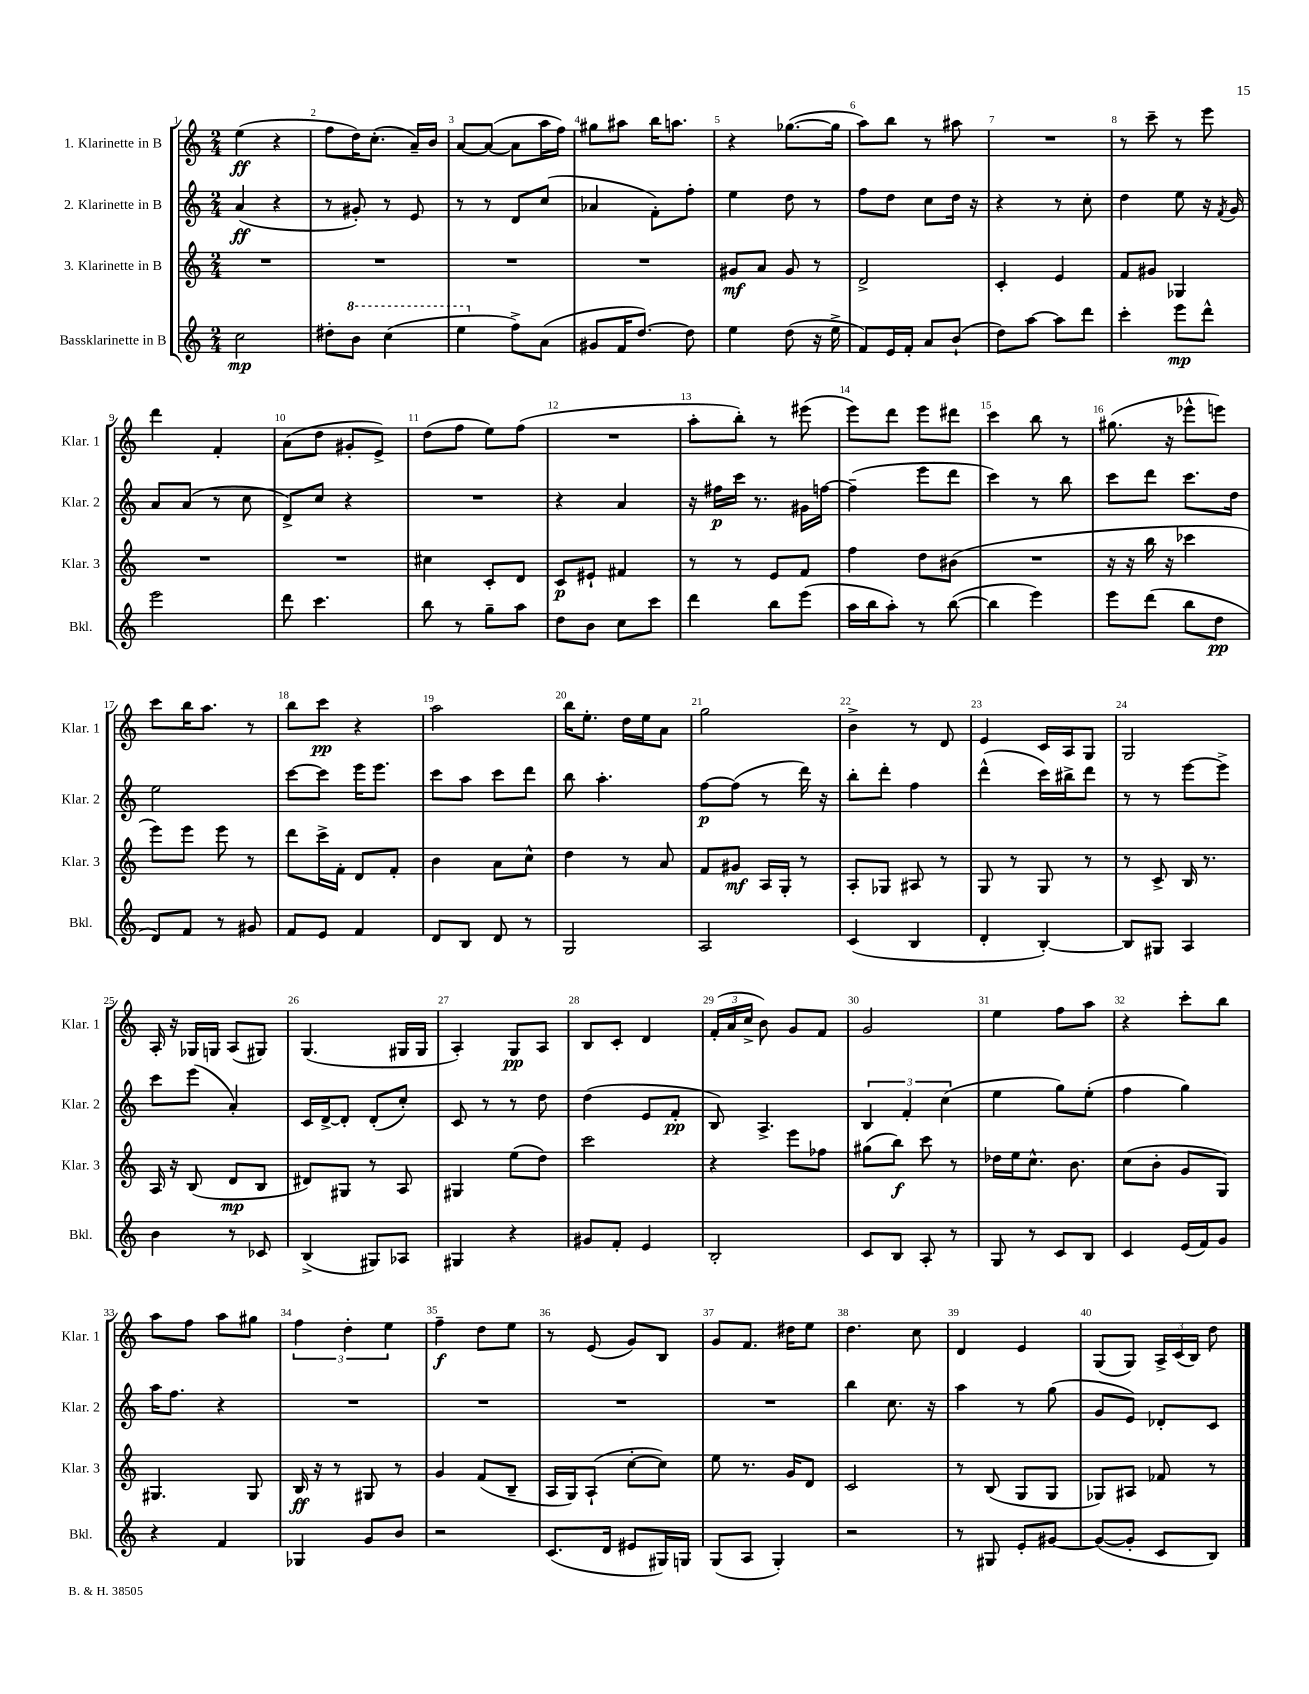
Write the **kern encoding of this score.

**kern	**kern	**kern	**kern
*staff4	*staff3	*staff2	*staff1
*clefG2	*clefG2	*clefG2	*clefG2
*k[]	*k[]	*k[]	*k[]
*M2/4	*M2/4	*M2/4	*M2/4
2cc	2r	(4a	(4ee
.	.	4r	4r
=	=	=	=
8dd#'	2r	8r	8ff
8bb	.	8g#')	16dd)
.	.	.	(8.cc'
(4ccc	.	8r	.
.	.	8e	16a~)
.	.	.	16b
=	=	=	=
4eee	2r	8r	[8a
.	.	8r	(8a_
8ff^)	.	8d	8a]
(8a	.	(8cc	16aa
.	.	.	16ff)
=	=	=	=
8g#	2r	4a-	8gg#
16f	.	.	8aa#
[8.dd)	.	.	.
.	.	8f')	16bb
.	.	.	8.aa
8dd]	.	8ff'	.
=	=	=	=
4ee	8g#	4ee	4r
.	8a	.	.
(8dd	8g#	8dd	([8.gg-
16r	8r	8r	.
16ee^	.	.	16gg-]
=	=	=	=
8f)	2d^	8ff	8aa)
16e	.	8dd	8bb
16f'	.	.	.
8a	.	8cc	8r
(8b`	.	16dd	8aa#
.	.	16r	.
=	=	=	=
8dd)	4c'	4r	2r
[8aa	.	.	.
8aa]	4e	8r	.
8ddd	.	8cc'	.
=	=	=	=
4ccc'	8f	4dd	8r
.	8g#	.	8ccc~
8eee	4G-	8ee	8r
8ddd^^	.	16r	8eee
.	.	8qf	.
.	.	16g	.
=	=	=	=
2eee	2r	8a	4ddd
.	.	(8a	.
.	.	8r	4f'
.	.	8cc	.
=	=	=	=
8ddd	2r	8d^)	(8a
4.ccc	.	8cc	8dd
.	.	4r	8g#'
.	.	.	8e^)
=	=	=	=
8bb	4cc#	2r	(8dd
8r	.	.	8ff
8gg~	8c'	.	8ee)
8aa	8d	.	(8ff
=	=	=	=
8dd	8c	4r	2r
8b	8e#`	.	.
8cc	4f#	4a	.
8ccc	.	.	.
=	=	=	=
4ddd	8r	16r	8aa'
.	.	16ff#	.
.	8r	16ccc	8bb')
.	.	8.r	.
8bb	8e	.	8r
(8eee	8f	16g#	(8eee#
.	.	[16ff	.
=	=	=	=
16aa	4ff	(4ff~]	8eee)
16bb	.	.	.
8aa')	.	.	8ddd
8r	8dd	8eee	8eee
([8bb	(8b#	8ddd	8ddd#
=	=	=	=
4bb]	2r	4ccc)	4ccc
4eee)	.	8r	8bb
.	.	8bb	8r
=	=	=	=
8eee	16r	8ccc	(8.gg#
.	16r	.	.
(8ddd	16bb	8ddd	.
.	16r	.	16r
8bb	4ccc-	8.ccc	8eee-^^
8dd	.	.	8eee)
.	.	16dd	.
=	=	=	=
8d)	8eee)	2ee	8ccc
8f	8eee	.	16bb
.	.	.	8.aa
8r	8eee	.	.
8g#	8r	.	8r
=	=	=	=
8f	8ddd	[8ccc	8bb
8e	16ccc^	8ccc]	8ccc
.	16f'	.	.
4f	8d	16eee	4r
.	.	8.eee	.
.	8f'	.	.
=	=	=	=
8d	4b	8ccc	2aa
8B	.	8aa	.
8d	8a	8ccc	.
8r	8cc^^	8ddd	.
=	=	=	=
2G	4dd	8bb	16bb
.	.	.	8.ee'
.	.	4.aa'	.
.	8r	.	16dd
.	.	.	16ee
.	8a	.	8a
=	=	=	=
2A	8f	[8ff	2gg
.	8g#	(8ff]	.
.	16A	8r	.
.	16G'	.	.
.	8r	16ddd)	.
.	.	16r	.
=	=	=	=
(4c	8A'	8bb'	4b^
.	8G-	8ddd'	.
4B	8A#	4ff	8r
.	8r	.	8d
=	=	=	=
4d'	8G	(4ddd^^	4e
.	8r	.	.
[4B')	8G	16ccc)	16c
.	.	16bb#^	16A
.	8r	8ddd	8G
=	=	=	=
8B]	8r	8r	2G
8G#	8c^	8r	.
4A	16B	[8eee	.
.	8.r	.	.
.	.	8eee^]	.
=	=	=	=
4b	16A	8ccc	16A'
.	16r	.	16r
.	(8B	(8eee	16G-
.	.	.	16G
8r	8d	4a')	(8A
8c-	8B	.	8G#)
=	=	=	=
(4B^	8d#)	16c	(4.G
.	.	[16d^	.
.	8G#	8d']	.
8G#)	8r	(8d'	.
8A-	8A	8cc')	16G#
.	.	.	16G#
=	=	=	=
4G#	4G#	8c	4A')
.	.	8r	.
4r	(8ee	8r	8G
.	8dd)	8dd	8A
=	=	=	=
8g#	2ccc	(4dd	8B
8f'	.	.	8c'
4e	.	8e	4d
.	.	8f'	.
=	=	=	=
2B'	4r	8B)	(24f'
.	.	.	24a
.	.	.	24cc^
.	.	4.A^	8b)
.	8eee	.	8g
.	8ff-	.	8f
=	=	=	=
8c	(8gg#	6B	2g
8B	8bb)	.	.
.	.	6f'	.
8A'	8ccc	.	.
.	.	(6cc	.
8r	8r	.	.
=	=	=	=
8G	16dd-	4ee	4ee
.	16ee	.	.
8r	8.cc^^	.	.
8c	.	8gg)	8ff
.	8.b	.	.
8B	.	(8ee'	8aa
=	=	=	=
4c	(8cc	4ff	4r
.	8b'	.	.
(16e	8g	4gg)	8ccc'
16f)	.	.	.
8g	8G)	.	8bb
=	=	=	=
4r	4.G#	16aa	8aa
.	.	8.ff	.
.	.	.	8ff
4f	.	4r	8aa
.	8G#	.	8gg#
=	=	=	=
4G-	16B	2r	6ff
.	16r	.	.
.	8r	.	.
.	.	.	6dd'
8g	8G#	.	.
.	.	.	6ee
8b	8r	.	.
=	=	=	=
2r	4g	2r	4ff~
.	(8f	.	8dd
.	8B~	.	8ee
=	=	=	=
(8.c	16A	2r	8r
.	16G)	.	.
.	(8A`	.	(8e
16d	.	.	.
8e#	[8cc'	.	8g)
16G#)	8cc])	.	8B
16G	.	.	.
=	=	=	=
(8G	8ee	2r	8g
8A	8.r	.	8.f
4G')	.	.	.
.	16g	.	16dd#
.	8d	.	8ee
=	=	=	=
2r	2c	4bb	4.dd
.	.	8.cc	.
.	.	.	8cc
.	.	16r	.
=	=	=	=
8r	8r	4aa	4d
8G#	(8B	.	.
8e'	8G	8r	4e
[8g#	8G	(8gg	.
=	=	=	=
(8g#_	8G-)	8g	(8G
8g#']	8A#	8e)	8G)
8c	8f-	8d-'	24A^
.	.	.	(24c
.	.	.	24B)
8B)	8r	8c	8dd
==	==	==	==
*-	*-	*-	*-
